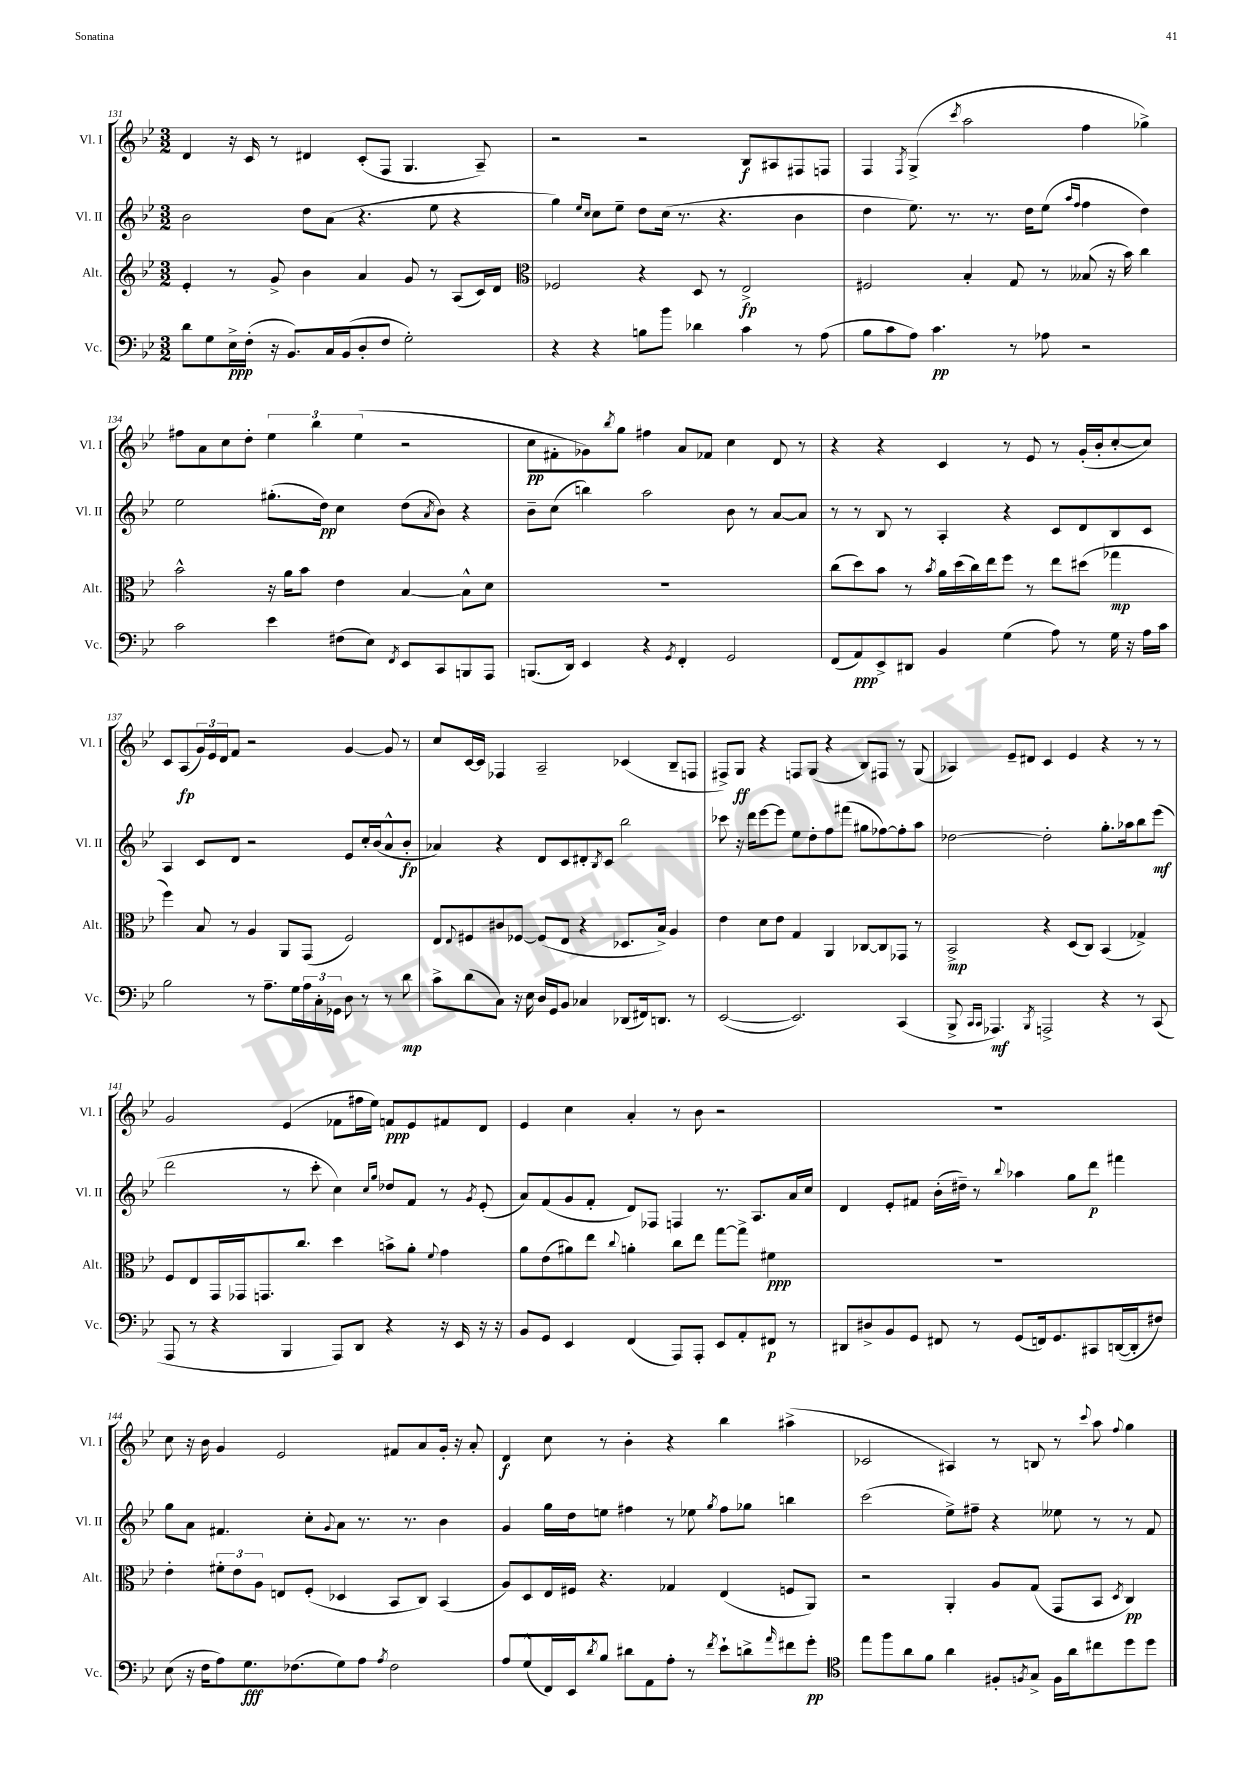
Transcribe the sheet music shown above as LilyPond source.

<<
\new StaffGroup <<
\new Staff = "s0" \with { instrumentName = "Vl. I" shortInstrumentName = "Vl. I" } {
    \clef treble \key bes \major \numericTimeSignature \time 3/2
    d'4 r16 c'16 r8 dis'4 c'8-.( f8 g4. a8--) |
    r2 r2 bes8\f ais8 fis8 f8 |
    f4 \acciaccatura { f8 } g4->( \acciaccatura { c'''8 } a''2 f''4 ges''4->) |
    fis''8 a'8 c''8 d''8-. \tuplet 3/2 { ees''4 bes''4 ees''4( } r2 |
    c''8\pp fis'8-. ges'8) \acciaccatura { bes''8 } g''8 fis''4 a'8 fes'8 c''4 d'8 r8 |
    r4 r4 c'4 r8 ees'8 r8 g'16-.( bes'16-. c''8~-. c''8) |
    c'8 a8\fp( \tuplet 3/2 { g'16) ees'16 d'16 } f'8 r2 g'4~ g'8 r8 |
    c''8 c'16~ c'16 fes4 a2-- ces'4( bes8-- f8 |
    fis8->) g8\ff r4 f8 g8( r4 bes8) fis8 r8 g8( |
    aes4) ees'8-- dis'8 c'4 ees'4 r4 r8 r8 |
    g'2 ees'4( fes'8 fis''16 ees''16) f'8\ppp ees'8 fis'8 d'8 |
    ees'4 c''4 a'4-. r8 bes'8 r2 |
    R1. |
    c''8 r16 bes'16 g'4 ees'2 fis'8 a'8 g'16-. r16 a'8-. |
    d'4\f c''8 r8 bes'4-. r4 bes''4 ais''4->( |
    ces'2 ais4) r8 b8 r8 \appoggiatura { c'''8 } a''8 \appoggiatura { f''8 } g''4 \bar "|." |
}
\new Staff = "s1" \with { instrumentName = "Vl. II" shortInstrumentName = "Vl. II" } {
    \clef treble \key bes \major \numericTimeSignature \time 3/2
    bes'2 d''8 a'8( r4. ees''8 r4 |
    g''4) \grace { ees''16 c''16 } c''8 ees''8-- d''8 c''16( r8. r4. bes'4 |
    d''4 ees''8.) r8. r8. d''16 ees''8( \grace { a''16 f''16 } f''4 d''4) |
    ees''2 gis''8.-.( d''16\pp) c''4 d''8( \acciaccatura { a'8 } bes'8) r4 |
    bes'8-- c''8( b''4) a''2 bes'8 r8 a'8~ a'8 |
    r8 r8 bes8 r8 a4-. r4 c'8 d'8 bes8 c'8 |
    a4 c'8 d'8 r2 ees'8 c''16-. bes'16( a'8-^ bes'8-.\fp |
    aes'4) r4 d'8 c'8 dis'8-. \acciaccatura { bes8 } c'8 bes''2 |
    ces'''8 r16 d'''16 ees'''8~ ees'''8 ees''8 d''8-. f''8 fis'''8( gis''8 fes''8~) fes''8-. a''8 |
    des''2~ des''2-. g''8.-. aes''16 bes''8 ees'''8\mf( |
    d'''2 r8 c'''8-. c''4) \grace { c''16 g''16 } des''8 f'8 r8 \acciaccatura { g'8 } ees'8-.( |
    a'8) f'8( g'8 f'8-. d'8) fes8 f4 r8. a8. a'16 c''16 |
    d'4 ees'8-. fis'8 bes'16-.( dis''16--) r8 \appoggiatura { bes''8 } aes''4 g''8 d'''8\p fis'''4 |
    g''8 a'8 fis'4. c''8-. \appoggiatura { g'8 } a'8 r8. r8. bes'4 |
    g'4 g''16 d''16 e''8 fis''4 r8 ees''8 \acciaccatura { g''8 } fis''8 ges''8 b''4 |
    c'''2( ees''8->) fis''8-- r4 eeses''8 r8 r8 f'8 \bar "|." |
}
\new Staff = "s2" \with { instrumentName = "Alt." shortInstrumentName = "Alt." } {
    \clef treble \key bes \major \numericTimeSignature \time 3/2
    ees'4-. r8 g'8-> bes'4 a'4 g'8 r8 a8( c'16) d'16 |
    \clef alto fes2 r4 d8 r8 ees2->\fp |
    fis2 bes4-. g8 r8 beses8( r16 bes'16) c''4 |
    bes'2-^ r16 a'16 bes'8 ees'4 bes4~ bes8-^ d'8 |
    R1. |
    c''8( d''8) bes'8 r8 \acciaccatura { bes'8 } a'16 d''16( c''16) ees''16 f''8 r8 ees''8 dis''8( ges''4\mp |
    f''4) bes8 r8 a4 a,8 g,8( f2) |
    ees8 \appoggiatura { ees8 } fis8 cis'8 fes8~ fes8( ees8 r4 des8. bes16->) a4 |
    ees'4 d'8 ees'8 g4 a,4 ces8~ ces8 ges,8 r8 |
    bes,2->\mp r4 d8( c8) bes,4( ges4->) |
    f8 ees8 g,16 ges,16 g,8. c''8. d''4 b'8-> a'8-. \appoggiatura { f'8 } g'4 |
    a'8 ees'8( ais'8) ees''8 \appoggiatura { c''8 } a'4-. c''8 ees''8 g''8~ g''8-> fis'4\ppp |
    R1. |
    ees'4-. \tuplet 3/2 { fis'8-. ees'8 a8 } e8 f8-.( des4 bes,8 c8) bes,4( |
    a8) d8 ees16 fis16 r4. ges4 ees4( f8 a,8) |
    r2 a,4-. a8 g8( g,8 bes,8 \acciaccatura { d8 } c4\pp) \bar "|." |
}
\new Staff = "s3" \with { instrumentName = "Vc." shortInstrumentName = "Vc." } {
    \clef bass \key bes \major \numericTimeSignature \time 3/2
    d'8 g8 ees16->\ppp f16-.( r16 bes,8.) c16 bes,16( d8-. f8 g2-.) |
    r4 r4 b8 bes'8 des'4 c'4 r8 a8( |
    bes8 c'8 a8) c'4.\pp r8 aes8 r2 |
    c'2 ees'4 fis8( ees8) \acciaccatura { f,8 } ees,8 c,8 b,,8 a,,8 |
    b,,8.( d,16) ees,4 r4 \acciaccatura { g,8 } f,4-. g,2 |
    f,8( a,8\ppp) ees,8-> dis,8 bes,4 g4( a8) r8 g16 r16 a16 c'16 |
    bes2 r8 a8.-- g16 \tuplet 3/2 { a16 c16-. ges,16 } d8 r8 r8 d'8\mp |
    c'8-> d'8( c8) r16 ees16 d16 g,16 bes,8 ces4 des,8( fis,16) d,8. r8 |
    ees,2~( ees,2.) c,4( |
    bes,,8-> \grace { c,16 c,16 } aes,,4.\mf) \acciaccatura { bes,,8 } a,,2-> r4 r8 c,8( |
    a,,8 r8 r4 bes,,4 a,,8) d,8 r4 r16 ees,16 r16 r16 |
    bes,8 g,8 ees,4 f,4( a,,8) a,,8-. ees,8 a,8-. fis,8\p r8 |
    dis,8 dis8-> bes,8 g,8 fis,8 r8 g,8( f,16) g,8. cis,8 d,16~( d,16-. fis8) |
    ees8( r16 f16 a8) g8.\fff fes8.( g8) a8 \acciaccatura { a8 } fes2 |
    a8 g8-^( f,16) ees,16 \acciaccatura { d'8 } bes8 dis'8 a,8 a8-. r8 \acciaccatura { f'8 } ees'8-! d'8-> \grace { a'16 } fis'8 g'8-.\pp |
    \clef tenor ees''8 f''8 a'8 f'8 a'4 fis8-. \acciaccatura { f8 } g8-> f16 a'16 cis''8 d''8 d''8 \bar "|." |
}
>>
>>
\layout { \context { \Score currentBarNumber = #131 } }
